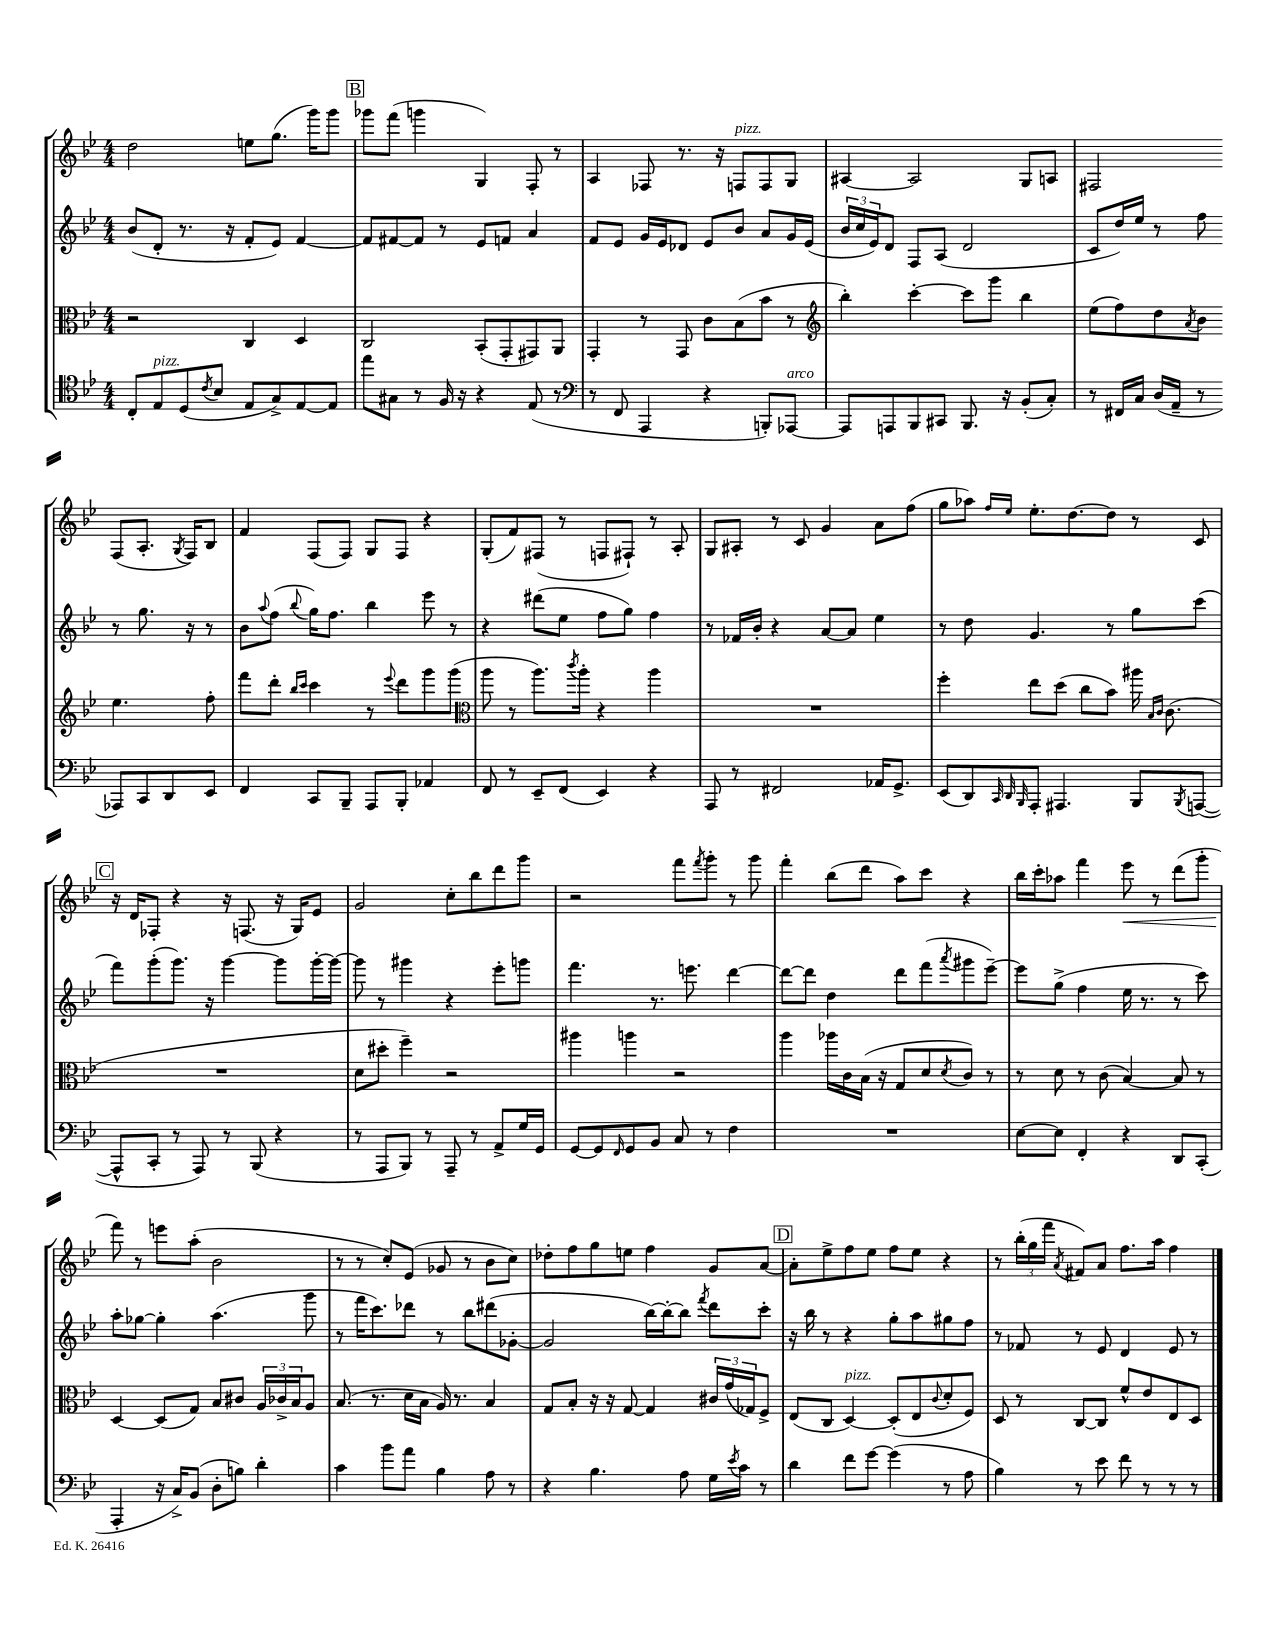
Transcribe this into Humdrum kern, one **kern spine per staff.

**kern	**kern	**kern	**kern
*staff4	*staff3	*staff2	*staff1
*clefC4	*clefC3	*clefG2	*clefG2
*k[b-e-]	*k[b-e-]	*k[b-e-]	*k[b-e-]
*M4/4	*M4/4	*M4/4	*M4/4
8C'	2r	(8b-	2dd
8E-	.	8d'	.
(8D	.	8.r	.
8qc	.	.	.
8B-	.	.	.
.	.	16r	.
8E-	4C	8f'	8ee
8G^)	.	8e-)	(8.gg
[8E-	4D	[4f	.
.	.	.	16ggg)
8E-]	.	.	8ggg
=	=	=	=
8ee-	2C	8f]	8ggg-
8G#	.	[8f#	(8fff
8r	.	8f#]	4ggg
16F	.	8r	.
16r	.	.	.
4r	(8BB-'	8e-	4G)
.	8GG'	8f	.
(8E-	8GG#)	4a	8F'
8r	8AA	.	8r
=	=	=	=
*clefF4	*	*	*
8r	4GG'	8f	4A
8FF	.	8e-	.
4AAA	8r	16g	8F-
.	.	16e-	.
.	8GG	8d-	8.r
4r	8c	8e-	.
.	.	.	16r
.	(8B-	8b-	8F
8BBB')	8b-	8a	8F
[8AAA-	8r	16g	8G
.	.	(16e-	.
=	=	=	=
*	*clefG2	*	*
8AAA-]	4bb-')	24b-	[4A#
.	.	24cc	.
.	.	24e-)	.
8AAA	.	8d	.
8BBB-	[4ccc'	8F	2A#]
8CC#	.	(8A	.
8.BBB-	8ccc]	2d	.
.	8ggg	.	.
16r	.	.	.
(8BB-'	4bb-	.	8G
8C')	.	.	8A
=	=	=	=
8r	(8ee-	8c	2F#
16FF#	8ff)	16dd)	.
16C	.	16ee-	.
(16D	8dd	8r	.
16AA~	.	.	.
.	8qa	.	.
8r	8b-	8ff	.
8AAA-)	4.ee-	8r	(8F#
8CC	.	8.gg	8.A'
8DD	.	.	.
.	.	.	8qG
.	.	16r	16F#)
8EE-	8ff'	8r	8B-
=	=	=	=
4FF	8fff	8b-	4f
.	.	8qqaa	.
.	8ddd'	(8ff	.
.	16qqbb-	.	.
.	16qqccc	8qqbb-	.
8CC	4ccc	16gg)	(8F
.	.	8.ff	.
8BBB-~	.	.	8F)
8AAA	8r	4bb-	8G
.	8qqeee-	.	.
8BBB-'	8ddd	.	8F
4AA-	8ggg	8eee-	4r
.	(8ggg	8r	.
=	=	=	=
*	*clefC3	*	*
8FF	8aa	4r	(8G'
8r	8r	.	8f)
8EE-~	8.aa)	(8ddd#	(8F#
(8FF	.	8ee-	8r
.	8qccc	.	.
.	16aa'	.	.
4EE-)	4r	8ff	8F
.	.	8gg)	8F#`)
4r	4aa	4ff	8r
.	.	.	8A'
=	=	=	=
8AAA	1r	8r	8G
8r	.	16f-	8A#'
.	.	16b-'	.
2FF#	.	4r	8r
.	.	.	8c
.	.	[8a	4g
.	.	8a]	.
16AA-	.	4ee-	8a
8.GG^	.	.	.
.	.	.	(8ff
=	=	=	=
(8EE-	4ff'	8r	8gg
8DD)	.	8dd	8aa-)
32qqCC	.	.	.
32qqDD	.	.	16qqff
32qqBBB-	.	.	16qqee-
8AAA'	8ee-	4.g	8.ee-'
4.AAA#	(8dd	.	.
.	.	.	[8.dd
.	8cc	.	.
.	8b-)	8r	8dd]
8BBB-	16aa#	8gg	8r
.	16qqB-	.	.
.	16qqc	.	.
.	(8.c	.	.
8qBBB-	.	.	.
([8AAA	.	(8ccc	8c
=	=	=	=
8AAA^^]	1r	8fff)	16r
.	.	.	16d
8CC'	.	(8ggg'	8F-'
8r	.	8.ggg)	4r
8AAA)	.	.	.
.	.	16r	.
8r	.	[4ggg	16r
.	.	.	(8.F
(8BBB-	.	.	.
4r	.	8ggg]	16r
.	.	.	16G)
.	.	[16ggg'	8e-
.	.	16ggg_	.
=	=	=	=
8r	8d	8ggg]	2g
8AAA	8dd#'	8r	.
8BBB-)	4ff~)	4ggg#	.
8r	.	.	.
8AAA~	2r	4r	8cc'
8r	.	.	8bb-
8AA^	.	8eee-'	8ddd
16G	.	8ggg	8ggg
16GG	.	.	.
=	=	=	=
[8GG	4aa#	4.fff	2r
8GG]	.	.	.
16qqFF	.	.	.
8GG	4aa	.	.
8BB-	.	8.r	.
8C	2r	.	8fff
.	.	8.eee	.
.	.	.	8qfff
8r	.	.	8ggg'
4F	.	[4ddd	8r
.	.	.	8ggg
=	=	=	=
1r	4aa	8ddd_	4fff'
.	.	8ddd]	.
.	16aa-	4dd	(8bb-
.	16c	.	.
.	(16B-	.	8ddd
.	16r	.	.
.	8G	8ddd	8aa)
.	8d	(8fff	8ccc
.	8qd	8qaaa	.
.	8c)	8ggg#	4r
.	8r	[8eee-~)	.
=	=	=	=
[8E-	8r	8eee-]	16bb-
.	.	.	16ccc'
8E-]	8d	(8gg^	8aa-
4FF'	8r	4ff	4fff
.	(8c	.	.
4r	[4B-)	16ee-	8eee-
.	.	8.r	.
.	.	.	8r
8DD	8B-]	8r	(8ddd
(8CC'	8r	8ccc)	8ggg'
=	=	=	=
4AAA'	[4D	8aa'	8fff)
.	.	[8gg-	8r
16r	(8D]	4gg-']	8eee
16C^)	.	.	.
(8BB-	8G)	.	(8aa'
8D'	8B-	(4.aa	2b-
8B)	8c#	.	.
4d'	24A	.	.
.	24c-^	.	.
.	24B-	.	.
.	8A	8ggg	.
=	=	=	=
4c	(8.B-	8r	8r
.	.	16fff	8r
.	8.r	8.ccc)	.
8b-	.	.	8cc')
8a	16d	8ddd-	(8e-
.	16B-	.	.
4B-	16A)	8r	8g-
.	8.r	.	.
.	.	8bb-	8r
8A	4B-	(8ddd#	8b-
8r	.	[8g-'	8cc)
=	=	=	=
4r	8G	2g-]	8dd-'
.	8B-'	.	8ff
4.B-	16r	.	8gg
.	16r	.	.
.	[8G	.	8ee
.	4G]	[16bb-)	4ff
.	.	16bb-'_	.
8A	.	8bb-]	.
.	.	8qfff	.
16G	24c#	8ddd	8g
.	(24g	.	.
8qe-	.	.	.
16c	.	.	.
.	24G-)	.	.
8r	8F^	8ccc'	[8a
=	=	=	=
4d	(8E-	16r	8a']
.	.	16bb-	.
.	8C	8r	8ee-^
8f	[4D)	4r	8ff
[8g	.	.	8ee-
(4g]	(8D']	8gg'	8ff
.	8E-	8aa	8ee-
.	8qqc	.	.
8r	8d'	8gg#	4r
8A	8F)	8ff	.
=	=	=	=
4B-)	8D	8r	8r
.	8r	8f-	(24bb-'
.	.	.	24gg
.	.	.	24fff
.	.	.	8qa
8r	[8C	8r	8f#)
8e-	8C]	8e-	8a
8f	8f^^	4d	8.ff
8r	8e-	.	.
.	.	.	16aa
8r	8E-	8e-	4ff
8r	8D	8r	.
==	==	==	==
*-	*-	*-	*-
